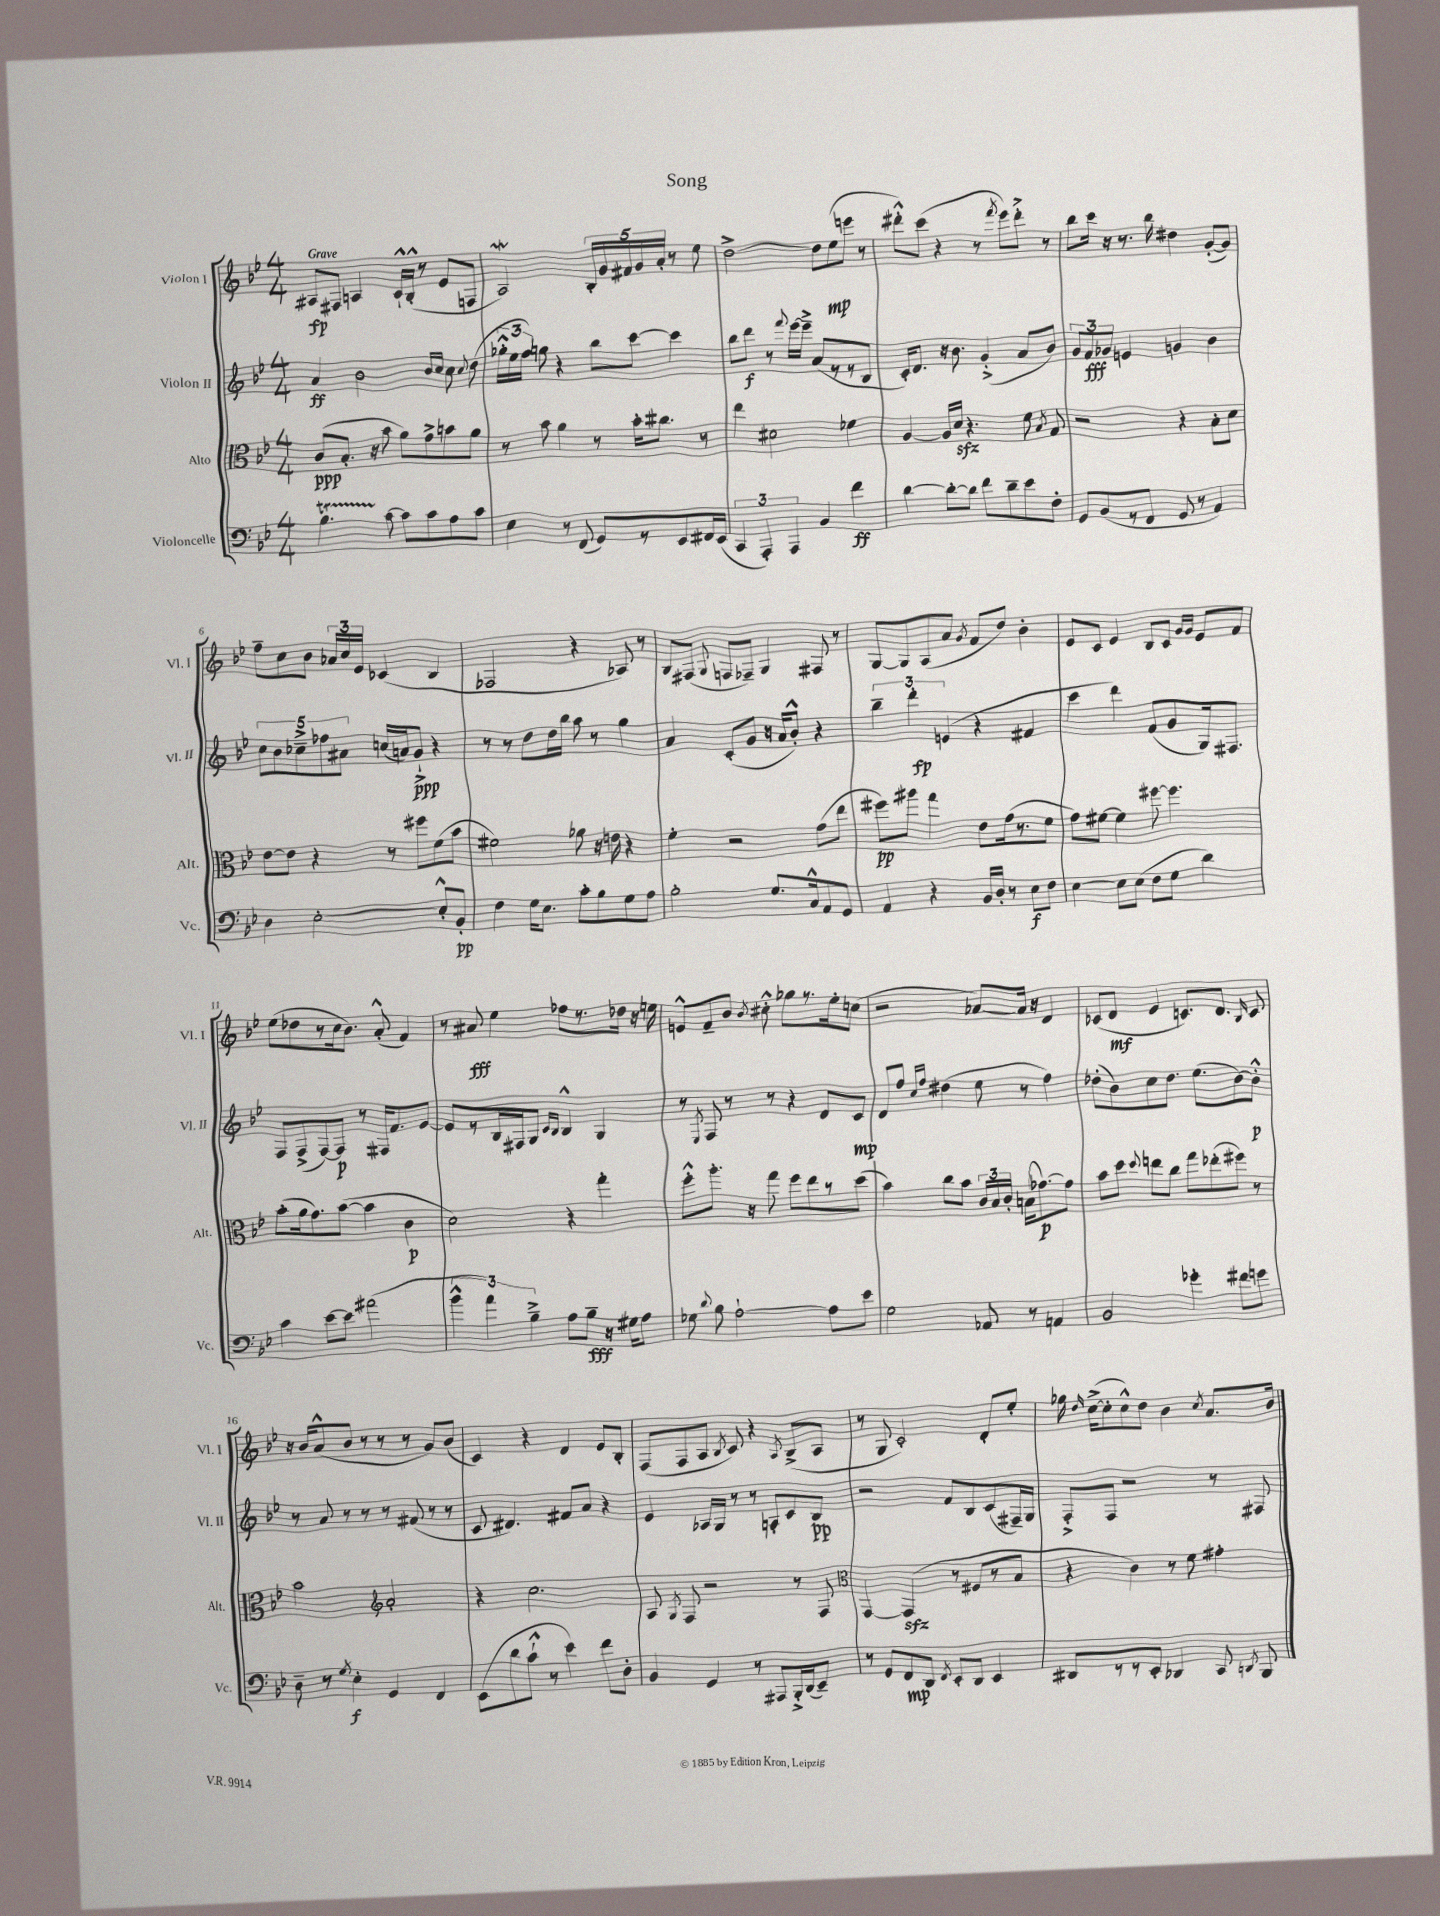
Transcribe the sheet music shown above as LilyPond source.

\header { title = "Song" }
<<
\new StaffGroup <<
\new Staff = "s0" \with { instrumentName = "Violon I" shortInstrumentName = "Vl. I" } {
    \clef treble \key bes \major \numericTimeSignature \time 4/4 \tempo "Grave"
    \autoBeamOff ais8[\fp fis8] a4 c'16[-!-^ bes16]-.-^( r8 ees'8[ f8] |
    a2\mordent) \tuplet 5/4 { bes16[-. g'16 fis'16 g'16 a'16]-. } r8 ees''8 |
    d''2~-> d''8[ ees''8\mp( e'''8] r8 |
    dis'''8[-.-^) c'''8]( r4 r8 \acciaccatura { f'''8 } ees'''8[) dis'''8]-.-> r8 |
    bes''8[ c'''16] r16 r8. bes''16 dis''4 g'8[~-.( g'8]) |
    f''8[-- c''8 bes'8] \tuplet 3/2 { aes'16[ c''16 ees'16] } ces'4( bes4 |
    fes2 r4 aes8) r8 |
    bes8[ fis8]( \appoggiatura { g8 } f8[ fes8]--) g4 fis8 r8 |
    g8[~ g8 a8( a'8] \acciaccatura { g'8 } f'8[ d''8]) bes'4-. |
    ees'8[ c'8] ees'4 bes8[ c'8] \grace { g'16[ g'16] } ees'8[ f'8] |
    ees''8[( des''8 r8 c''16 bes'8.]) a'8-.-^( f'4) |
    r8 ais'8\fff ees''4 fes''8[ r8. des''16] r16 e''16 |
    e'8[-^ f'8-- bes'8] \acciaccatura { bes'8 } cis''8-.-^ ges''8[ r8. ees''16-. c''8]( |
    r2 aes'8[~) aes'16] r16 d'4 |
    ces'8[( d'8]\mf ees'4 c'8.[) d'8.] \grace { bes16 } c'8 |
    r16 bes'16[ a'8-^( bes'8] r8 r8 r8 g'8[) bes'8]( |
    c'4) r4 d'4 ees'8[ bes8]-. |
    f8[( f8 a8] \acciaccatura { bes8 } c'8) r4 \acciaccatura { a8 } bes8[->( a8] |
    r8 g8 c'2-.) d'8[-. ees''8]-. |
    ges''16 \grace { d''16 } c''16[~->( c''8-. c''8-^) d''8] bes'4 \acciaccatura { c''8 } a'8.[ bes'16] \bar "|." |
}
\new Staff = "s1" \with { instrumentName = "Violon II" shortInstrumentName = "Vl. II" } {
    \clef treble \key bes \major \numericTimeSignature \time 4/4
    \autoBeamOff a'4\ff bes'2 \grace { bes'16[ c''16] } c''8 \appoggiatura { c''8 } d''8( |
    \tuplet 3/2 { ges''16[-.-^ ees''16 f''16]) } g''8 r4 bes''8[ c'''8]~ c'''4 |
    bes''8[ d'''8]\f r8 \appoggiatura { f'''8 } ees'''16[~ ees'''16]---> a'8[( r8 r8 bes8] |
    c'16[-.) d'8.] r16 bes'8. g'4-.->( a'8[ bes'8]) |
    \tuplet 3/2 { g'8[ f'8\fff ges'8] } e'4 g'4 bes'4 |
    \tuplet 5/4 { c''8[ bes'8 ces''8---> fes''8 ais'8] } c''16[( a'16) g'8]-!->\ppp r4 |
    r8 r8 d''8[ d''16 bes''16] a''8 r8 g''4 |
    a'4 c'8[-.( g'8] r16 a'16[ bes'8]-.-^) r4 |
    \tuplet 3/2 { bes''4-- d'''4-.\fp e'4( } r4 fis'4 |
    c'''4 d'''4) f'8[( g'8 g16) fis8.] |
    f8[ f8->( f8~) f8]\p r8 fis16[ f'8. ees'8]~ |
    ees'8[ r8 bes16 fis16 g8] \grace { c'16[ bes16] } bes4-^ g4 |
    r8 \acciaccatura { ees8 } f8 r8 r8 r4 d'8[ c'8]\mp |
    d'8[ f''8] \grace { c''16[ f''16] } dis''4( ees''8 r8 f''4) |
    des''8[-.( bes'8) c''8 des''8.] ees''8.[( bes'8~) bes'8]-.-^\p |
    r8 a'8 r8 r8 r8 fis'8( r8 r8 |
    c'8 dis'4.) fis'8[ a'8] r4 |
    ees'4 aes16[ g16] r8 r8 a8[-. c'8 bes8]\pp |
    r2 f'8[ bes8 c'8( fis16--) g16] |
    f8[-.-> f8] r2 r8 fis8 \bar "|." |
}
\new Staff = "s2" \with { instrumentName = "Alto" shortInstrumentName = "Alt." } {
    \clef alto \key bes \major \numericTimeSignature \time 4/4
    \autoBeamOff c'8[\ppp( bes8.]-. r16 bes'8 a'8[) g'8-> b'8 a'8] |
    r8 bes'8 a'4 r8 bes'16[-. cis''8.] r8 |
    ees''4 dis'2 fes'4 |
    a4~ a16[ d'16]\sfz r4. f'8 \acciaccatura { bes8 } g8 |
    r2 r4 bes8[-. d'8] |
    ees'8[~ ees'8] r4 r8 fis''8[ f'8( bes'8] |
    fis'2) aes'8 r16 e'16 r4 |
    f'4-. r2 g'8[( ees''8] |
    fis''8[\pp) ais''8] g''4 ees'8[ g'16( r8. f'8] |
    g'8[) fis'8]~ fis'4 fis''8~ fis''4. |
    bes'8[-.( a'16 g'8.) bes'8]~( bes'4 c'4\p |
    d'2) r4 g''4-. |
    f''8[-.-^ a''8.]-. r16 g''8 f''8[ ees''8 r8 d''8]( |
    bes'4) c''8[ bes'8] \tuplet 3/2 { c'16[ bes16 c'16]-. } b16[( ges'8.~\p) ges'8] |
    bes'8[ d''8] \appoggiatura { d''8 } e''8[ c''8] g''8[ ees''8-.( fis''8]) r8 |
    bes'2 \clef treble a'2-. |
    r4 c''2. |
    a8 \acciaccatura { g8 } f8 r2 r8 f8 |
    \clef alto g,4~ g,4\sfz( r8 fis8[ r8 bes8] |
    r4 c'4) r8 f'8 gis'4-. \bar "|." |
}
\new Staff = "s3" \with { instrumentName = "Violoncelle" shortInstrumentName = "Vc." } {
    \clef bass \key bes \major \numericTimeSignature \time 4/4
    \autoBeamOff bes4.\startTrillSpan c'8~\stopTrillSpan c'8[ c'8 a8 c'8] |
    ees4 r8 f,8( g,8[) r8 ees,8 fis,16 ees,16]( |
    \tuplet 3/2 { c,4 a,,4-.) a,,4 } bes,4 f'4\ff |
    d'4~ d'8[~-. d'8] f'8[ d'8-- ees'8 f8]-. |
    g,8[ bes,8( r8 f,8] g,8 r8 a,4) |
    d4 ees2~-. ees8[-.-^ bes,8]-.\pp |
    f4 g16[ ees8.] c'8[-. bes8 g8 a8] |
    bes2-. g8.[ c16-^ a,8 g,8] |
    a,4 r4 bes,16[ d16]-. r8 ees8[\f f8] |
    ees4~ ees8[ ees8]( f8[ g8] d'4) |
    c'4 ees'8[~ ees'8] ais'2( |
    \tuplet 3/2 { bes'4-^ a'4) bes4---> } a8[ bes8]--\fff r16 gis16[ a8] |
    ges8 \appoggiatura { d'8 } bes8 a2~-! a8[ ees'8] |
    g2 aes,8 r8 a,4 |
    bes,2 ges'4-. fis'8[ g'8] |
    d8-- r8 \acciaccatura { g8 } ees4-.\f g,4 f,4 |
    ees,8[( d'8 c'8]-!-^ r8 ees'4) f'8[ d8]-. |
    bes,4 g,4 r8 ais,,8[ bes,,16-.-> d,16( ees,8]--) |
    r8 g,8[ f,8\mp d,8] \acciaccatura { f,8 } ees,8[-. d,8] ees,4 |
    dis,8[ r8 r8 ees,8]-. des,4 c,8 \acciaccatura { d,8 } bes,,8 \bar "|." |
}
>>
>>
